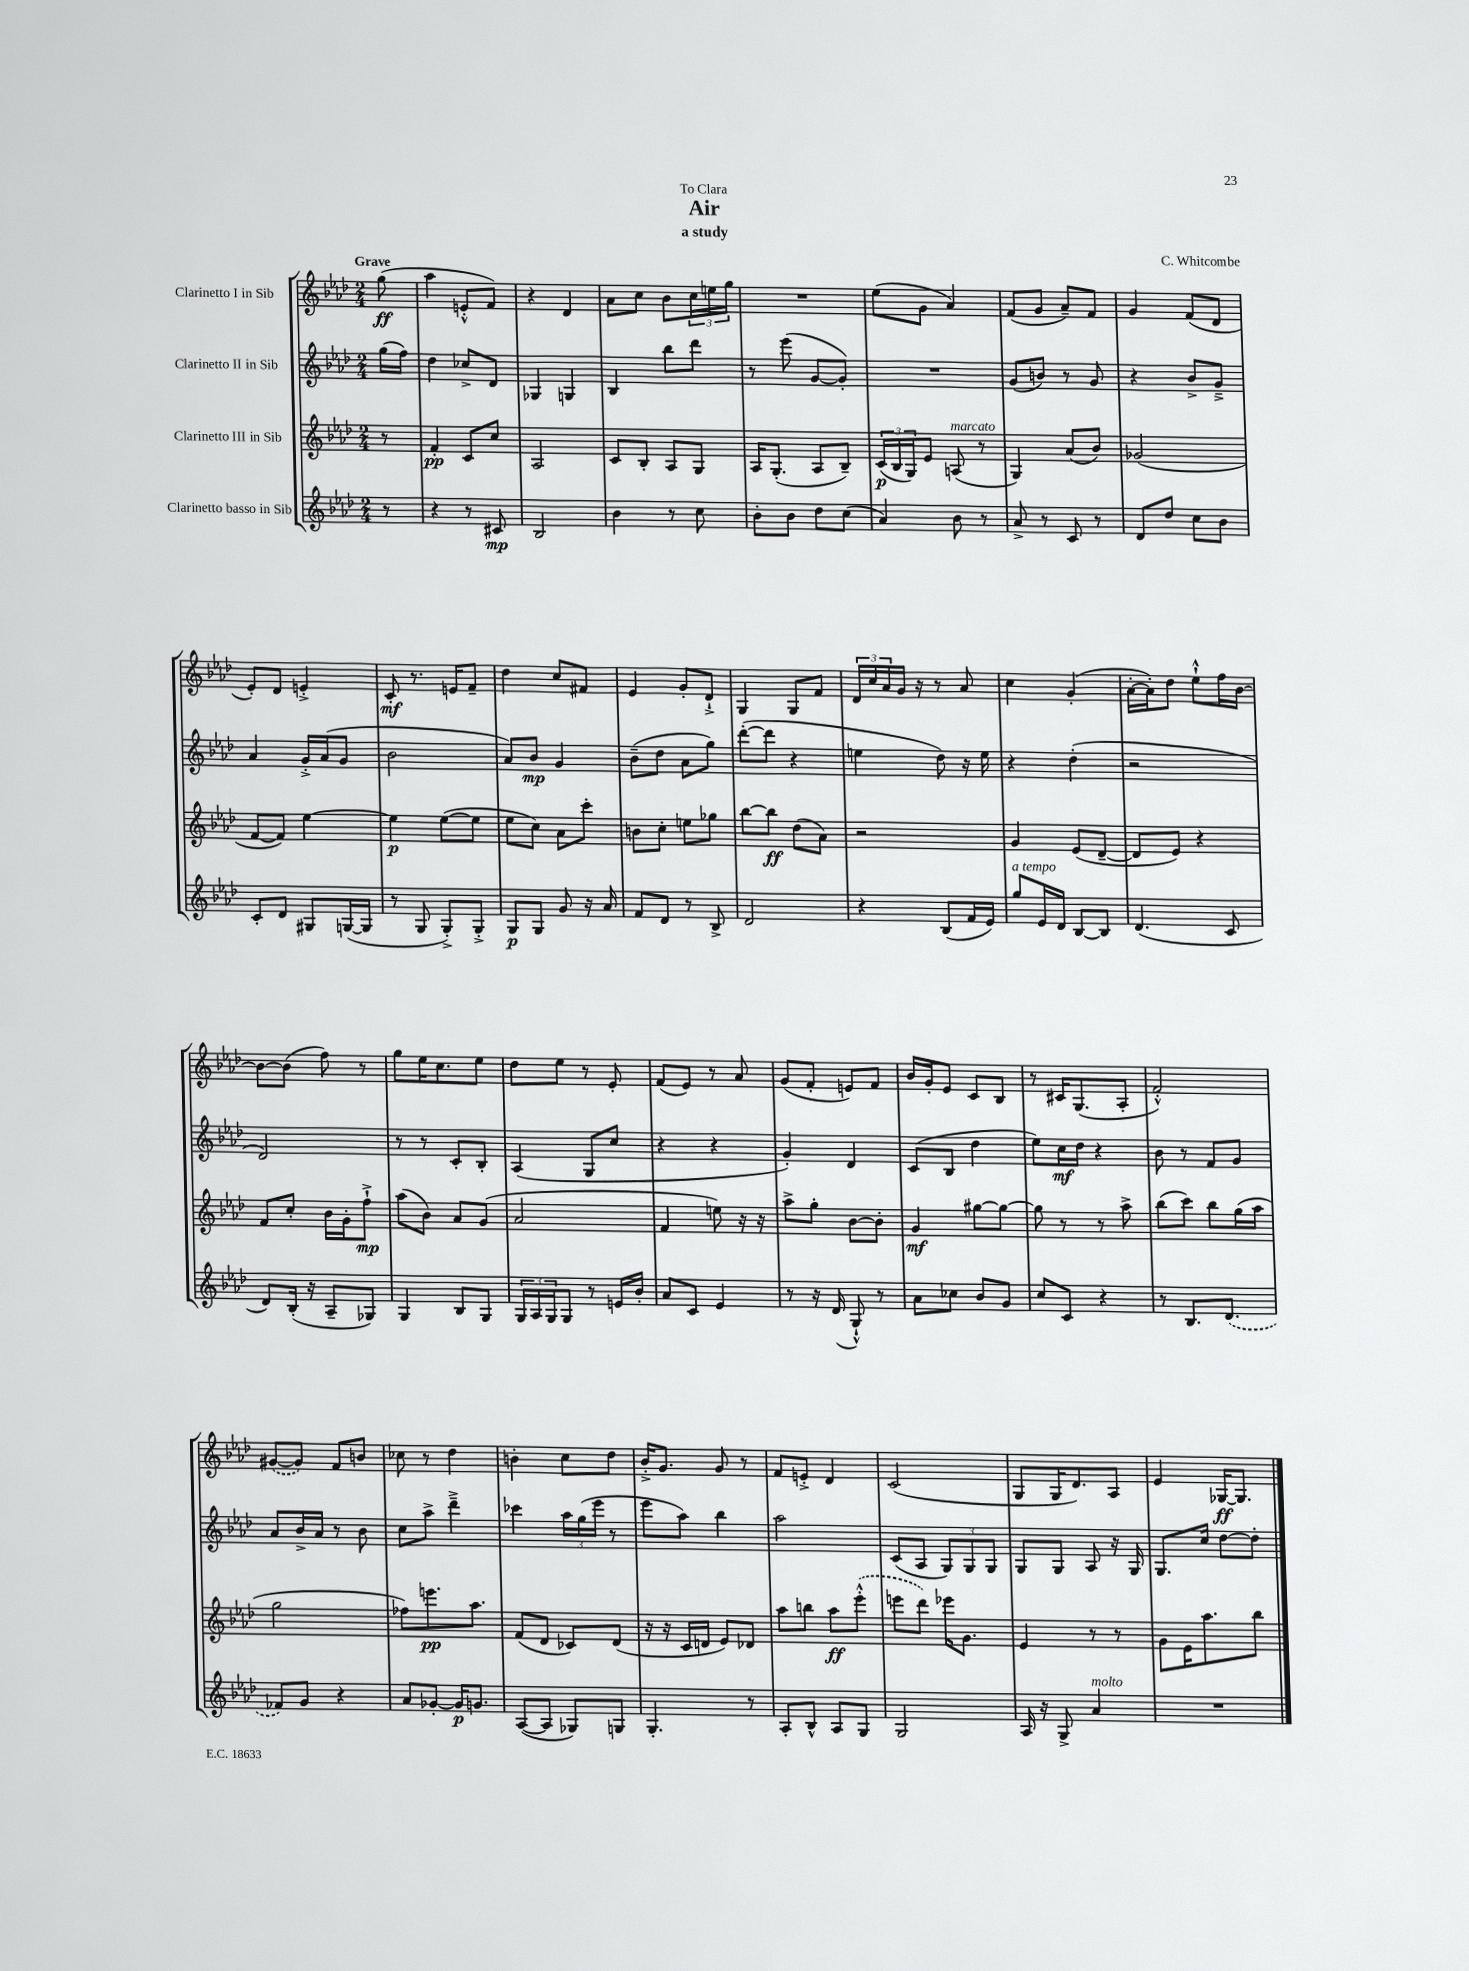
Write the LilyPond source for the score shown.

\header { title = "Air" composer = "C. Whitcombe" subtitle = "a study" dedication = "To Clara" }
<<
\new StaffGroup <<
\new Staff = "s0" \with { instrumentName = "Clarinetto I in Sib" } {
    \clef treble \key aes \major \numericTimeSignature \time 2/4 \partial 8 \tempo "Grave"
    g''8\ff( |
    aes''4 e'8-.-^ f'8) |
    r4 des'4 |
    aes'8 c''8 bes'8 \tuplet 3/2 { c''16 e''16 g''16 } |
    R2 |
    ees''8( g'8 aes'4) |
    f'8( g'8 aes'8--) f'8 |
    g'4 f'8( des'8 |
    ees'8-.) des'8 e'4-.-> |
    c'8-.\mf r8. e'16 f'8-- |
    des''4 c''8 fis'8 |
    ees'4 g'8-. des'8-!-> |
    g4 g8 f'8 |
    \tuplet 3/2 { des'16 c''16 aes'16 } g'16 r16 r8 aes'8 |
    c''4 g'4-.( |
    aes'16~-. aes'16-.) des''8 ees''8-!-^ f''16 bes'16~ |
    bes'8~ bes'8( f''8) r8 |
    g''8 ees''16 c''8. ees''8 |
    des''8 ees''8 r8 ees'8-. |
    f'8( ees'8) r8 aes'8 |
    g'8( f'8-. e'8) f'8 |
    bes'16 g'16-. ees'8 c'8 bes8 |
    r8 cis'16 g8.( aes8-. |
    f'2-.-^) |
    \once \slurDashed gis'8~( gis'8) f'8 b'8 |
    ces''8 r8 des''4 |
    b'4-. c''8 des''8 |
    bes'16-.-> g'8. g'8 r8 |
    f'8 e'8-.-> des'4 |
    c'2( |
    g8 g16 des'8.) aes8 |
    ees'4 ges16~\ff ges8. \bar "|." |
}
\new Staff = "s1" \with { instrumentName = "Clarinetto II in Sib" } {
    \clef treble \key aes \major \numericTimeSignature \time 2/4 \partial 8
    g''16( f''16) |
    des''4 ces''8-> des'8 |
    ges4 g4 |
    bes4 bes''8 des'''8 |
    r8 ees'''8( g'8~ g'8-.) |
    R2 |
    g'8( b'8) r8 g'8 |
    r4 bes'8-> g'8---> |
    aes'4 g'16-.-> aes'16( g'8 |
    bes'2 |
    aes'8) bes'8\mp g'4 |
    bes'8--( des''8 aes'8 g''8) |
    des'''8~-.( des'''8 r4 |
    e''4 des''8) r16 e''16 |
    r4 des''4-.( |
    r2 |
    des'2) |
    r8 r8 c'8-. bes8-. |
    aes4( g8 c''8 |
    r4 r4 |
    g'4-.) des'4 |
    c'8( bes8 des''4 |
    ees''8) c''16\mf des''16 r4 |
    bes'8 r8 f'8 g'8 |
    aes'8 bes'16-> aes'16 r8 bes'8 |
    c''8 aes''8-> des'''4---> |
    ces'''4 \tuplet 3/2 { aes''16 g''16( ees'''16 } r8 |
    ees'''8 aes''8) bes''4 |
    aes''2 |
    c'8( aes8 \tuplet 3/2 { g8) g8 g8 } |
    g8 g8 aes8 r16 g16 |
    g8. c''16 des''8~ des''8-. \bar "|." |
}
\new Staff = "s2" \with { instrumentName = "Clarinetto III in Sib" } {
    \clef treble \key aes \major \numericTimeSignature \time 2/4 \partial 8
    r8 |
    f'4-.\pp c'8 c''8 |
    aes2 |
    c'8 bes8-. aes8 g8 |
    aes16 g8.-.( aes8 bes8--) |
    \tuplet 3/2 { c'16\p( bes16 g16) } ees'8 a8^\markup { \italic "marcato" }( r8 |
    g4) aes'8( bes'8) |
    ges'2( |
    f'8~ f'8) ees''4~ |
    ees''4\p ees''8~( ees''8 |
    ees''8 c''8) aes'8 c'''8-. |
    b'8 c''8-. e''8 ges''8 |
    bes''8~ bes''8\ff des''8( aes'8) |
    r2 |
    g'4 ees'8( des'8~-- |
    des'8 ees'8) r4 |
    f'8 c''8-. bes'16 g'16-. f''8-!->\mp |
    aes''8( bes'8) aes'8 g'8( |
    aes'2 |
    f'4 e''8) r16 r16 |
    aes''8-> g''8-. bes'8~ bes'8-. |
    g'4\mf gis''8~ gis''8~ |
    gis''8 r8 r8 aes''8-> |
    bes''8( c'''8) bes''8 g''16( aes''16 |
    g''2 |
    fes''8) e'''8.\pp aes''8. |
    f'8( des'8 ces'8) des'8( |
    r16 r16 c'16 d'16 ees'8) des'8 |
    aes''8 b''8 aes''8\ff \once \slurDashed ees'''8-.-^( |
    e'''8 des'''8) ees'''16 g'8. |
    ees'4 r8 r8 |
    g'8 ees'16 aes''8. bes''8 \bar "|." |
}
\new Staff = "s3" \with { instrumentName = "Clarinetto basso in Sib" } {
    \clef treble \key aes \major \numericTimeSignature \time 2/4 \partial 8
    r8 |
    r4 r8 cis'8\mp |
    bes2 |
    bes'4 r8 c''8 |
    bes'8-. bes'8 des''8 c''8( |
    aes'4) bes'8 r8 |
    aes'8-> r8 c'8 r8 |
    des'8 des''8 c''8 bes'8 |
    c'8-. des'8 gis8 g16~( g16 |
    r8 g8 g8-.->) g8-.-> |
    g8\p g8 g'8 r16 aes'16 |
    f'8 des'8 r8 bes8-> |
    des'2 |
    r4 bes8( f'16 ees'16) |
    g''8^\markup { \italic "a tempo" } ees'16 des'16 bes8~ bes8 |
    des'4.( c'8 |
    des'8) bes16-.( r16 aes8-- ges8) |
    g4 bes8 g8 |
    \tuplet 3/2 { g16 aes16 g16 } g8 r8 e'16 bes'16-. |
    aes'8 c'8 ees'4 |
    r8 r16 des'16( g8-!-^) r8 |
    aes'8 ces''8 bes'8 g'8 |
    c''8 c'8 r4 |
    r8 bes8. \once \slurDashed des'8.( |
    fes'8) g'8 r4 |
    aes'8 ges'8~-. ges'16\p g'8. |
    aes8~( aes8 ges8) g8 |
    g4.-. r8 |
    aes8-. bes8-^ aes8 g8 |
    g2 |
    aes16 r16 g8-> aes'4^\markup { \italic "molto" } |
    R2 \bar "|." |
}
>>
>>
\layout { \context { \Score \remove "Bar_number_engraver" } }
